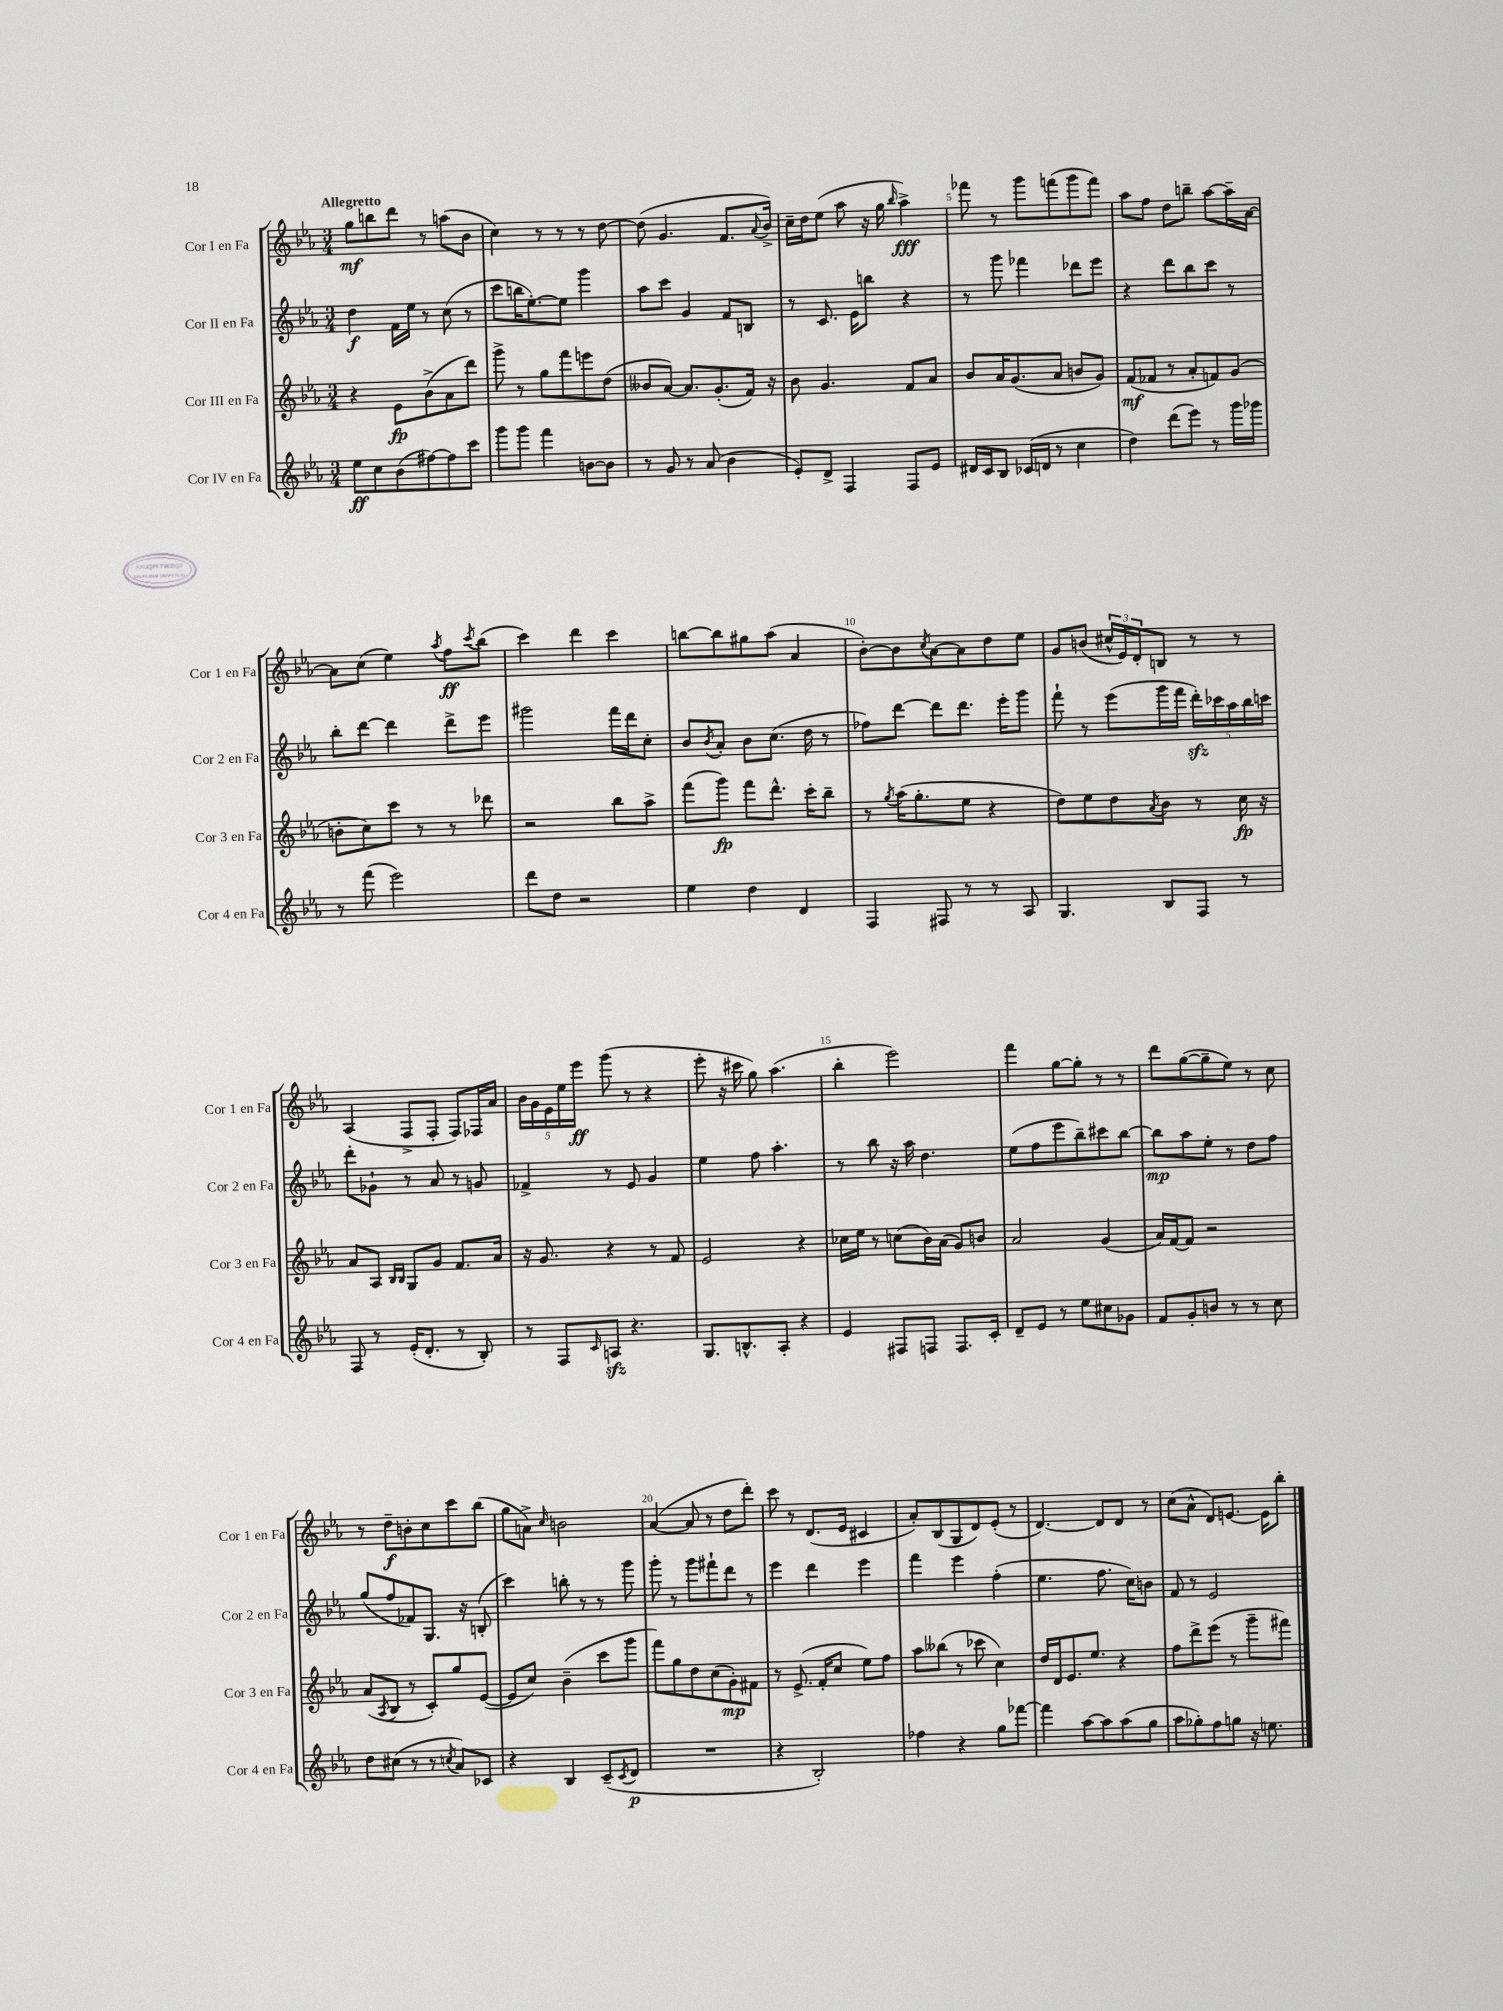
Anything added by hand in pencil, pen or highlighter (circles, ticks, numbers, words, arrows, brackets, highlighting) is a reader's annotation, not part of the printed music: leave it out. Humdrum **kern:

**kern	**kern	**kern	**kern
*staff4	*staff3	*staff2	*staff1
*clefG2	*clefG2	*clefG2	*clefG2
*k[b-e-a-]	*k[b-e-a-]	*k[b-e-a-]	*k[b-e-a-]
*M3/4	*M3/4	*M3/4	*M3/4
8ee-	4r	4dd	8gg
8cc	.	.	8bb
(8b-	8e-	16f	8ddd
.	.	16ee-	.
[8ff#)	(8b-^	8r	8r
8ff#]	8a-	(8cc	(8aa
8ccc	8ddd)	8r	8b-
=	=	=	=
8ggg	8ggg^	8ccc	4cc)
8ggg	8r	16bb	.
.	.	[8.ee-')	.
4fff	8gg	.	8r
.	8fff	8ee-]	8r
[8b	8eee	4ggg	8r
8b]	(8dd	.	[8dd
=	=	=	=
8r	8b--	8aa-	(8dd]
8g	[8a-)	8ccc	4.g
8r	8.a-]	4g	.
(8a-	.	.	.
.	(8.g'	.	.
4b-	.	8f	8.f
.	16f)	8B	.
.	.	.	8qqa-
.	16r	.	16b-^)
=	=	=	=
8e-')	8b-	8r	16cc~
.	.	.	16dd
8d^	4.g	8.c	(8ee-
4F	.	.	8aa-
.	.	16e-	.
.	.	8bb	16r
.	.	.	16gg
.	.	.	16qqbb-
8F	8f	4r	4aa-^)
8e-	8a-	.	.
=	=	=	=
16d#	8b-	8r	8fff-
16c	.	.	.
8B-	16a-	8ggg	8r
.	(8.g	.	.
(16c-	.	4fff-	8ggg
16d	.	.	.
8r	8a-	.	(8fff
4cc	8b	8ddd-	8ggg
.	8g)	8eee-	8fff)
=	=	=	=
4dd)	(8f	4r	8aa-
.	8f-	.	8ff
(8ddd	8r	8ddd	8dd
8eee-)	8a-'	8bb-	8bb~
8r	8f)	8ccc	[8aa-
16ggg	(8g	8r	16aa-~]
16ggg-	.	.	[16a-
=	=	=	=
8r	8b'	8bb-'	8a-]
(8fff	8cc)	[8ddd	(8cc
2eee-)	8ccc	4ddd]	4ee-)
.	8r	.	.
.	.	.	8qaa-
.	8r	8ddd^	8ff
.	.	.	8qccc
.	8ddd-	8eee-	(8bb-
=	=	=	=
8ddd	2r	2ggg#	4ccc)
8dd	.	.	.
2r	.	.	4ddd
.	8bb-	16fff	4ccc
.	.	16ddd	.
.	8aa-^	8cc'	.
=	=	=	=
4ee-	(8fff	8b-	[8bb
.	.	8qb-	.
.	8ggg)	8a-'	8bb]
4dd	8fff	8b-	8gg#
.	8.ddd^^	(8.cc	(8aa-
4d	.	.	4a-
.	16ccc'	16dd	.
.	8bb-~	8r	.
=	=	=	=
4F	8r	8ff-)	[8b-')
.	8qgg	.	.
.	(16aa-	[8ddd	8b-]
.	8.gg'	.	.
.	.	.	8qcc
8F#	.	8ddd]	[8a-
8r	8ee-	8.ddd	8a-]
8r	4r	.	8dd
.	.	16eee-'	.
8A-	.	8ggg	8ee-
=	=	=	=
4.G	8dd)	8fff`	8g
.	8ee-	8r	(8b
.	8dd	(8eee-	24cc#^^
.	.	.	24e-)
.	.	.	24d'
.	8qa-	.	.
8B-	8b-	16ggg	8B
.	.	16fff	.
8F	8r	20ddd')	8r
.	.	20ccc-	.
.	.	20aa-	.
8r	16cc	.	8r
.	.	20bb-	.
.	16r	.	.
.	.	20ccc	.
=	=	=	=
8F	8a-	8ddd'	(4A-
8r	8A-	8g-`	.
.	16qqB-	.	.
.	16qqB-	.	.
(16e-'	8G	8r	8F^
8.d'	.	.	.
.	8g	8a-	8F'
8r	8.f	8r	8F)
8B-')	.	8g	16F-
.	16a-	.	16a-
=	=	=	=
8r	16r	4f-^	20b-
.	.	.	20g
.	8.g	.	.
.	.	.	20e-
8F	.	.	.
.	.	.	20ee-
.	.	.	20eee-
16qqc	.	.	.
8A	4r	8r	(8ggg
4.r	.	8e-	8r
.	8r	4g	4r
.	8f	.	.
=	=	=	=
8.G	2e-	4ee-	8eee-'
.	.	.	16r
8.B^^	.	.	16ccc#
.	.	8ff	8gg)
8A-'	.	4.aa-'	(4.aa-
4r	4r	.	.
=	=	=	=
4e-	16cc-	8r	4bb-'
.	16ee-	.	.
.	8r	8bb-	.
8F#	(8cc	16r	2eee-)
.	.	16aa-	.
8F	16b-)	4.dd	.
.	(16a-	.	.
8.F	8g)	.	.
.	8b	.	.
16c'	.	.	.
=	=	=	=
8d~	2a-	(8ee-	4fff
8e-	.	8ff	.
8r	.	8eee-	[8gg
8ee-	.	8bb-~)	8gg']
8cc#	(4g	8ccc#	8r
8g-	.	[8bb-	8r
=	=	=	=
8f	16a-)	8bb-]	8ddd
.	[16f	.	.
8g'	8f]	8aa-	([8gg
8b	2r	8ee-'	8gg~]
8r	.	8r	8ee-)
8r	.	8dd	8r
8cc	.	8ff	8cc
=	=	=	=
8dd	(8a-	(8gg	8r
.	8qA-	.	.
(8cc#	8B-	8ff	8dd~
8r	8r	8f-)	8b'
8r	8c')	8.G	8cc
8qcc	.	.	.
8a-)	8gg	.	8ccc
.	.	16r	.
8c-	([8e-	(8B'	(8bb-
=	=	=	=
4r	8e-]	4ccc)	8gg
.	8cc)	.	8a^)
.	.	.	16qqcc
4B-	(4b-~	8bb'	2b
.	.	8r	.
(8c~	8ccc	8r	.
8qc	.	.	.
8d	8ggg	8ggg	.
=	=	=	=
2.r	8fff)	8ggg'	([4a-
.	8gg	8r	.
.	8dd	8ggg	8a-]
.	(8cc	8fff#`	8r
.	8g')	8ddd	8dd
.	8f#	8r	8ddd')
=	=	=	=
4r	8r	4eee-	8ccc
.	(8.e-^	.	8r
2B-')	.	4ddd	(8.d
.	16f'	.	.
.	8cc	.	.
.	.	.	16e-
.	8ee-)	4eee-	4c#
.	8ff	.	.
=	=	=	=
4ff-	8aa-	4fff	8a-')
.	(8bb--	.	(8B-
4r	8r	4eee-	8G
.	8ccc-	.	8d)
8gg	4cc)	(4ff'	(8e-'
[8fff-	.	.	8r
=	=	=	=
4fff-]	16dd	4.ee-	[4.d)
.	16d	.	.
.	8.e-	.	.
[8aa-	.	.	.
.	8.ee-	.	.
8aa-]	.	8.ff	8d]
(8aa-	4r	.	8d
.	.	16cc)	.
8gg	.	8b	8r
=	=	=	=
8aa-	8ff	8f	(8cc
8gg-')	8ddd^	8r	8a-^^
8ff	(8eee-	2e-	8d)
8gg	8r	.	[8.e
16r	8ggg~	.	.
8.ee	.	.	16e]
.	8fff#)	.	8bb-'
==	==	==	==
*-	*-	*-	*-
